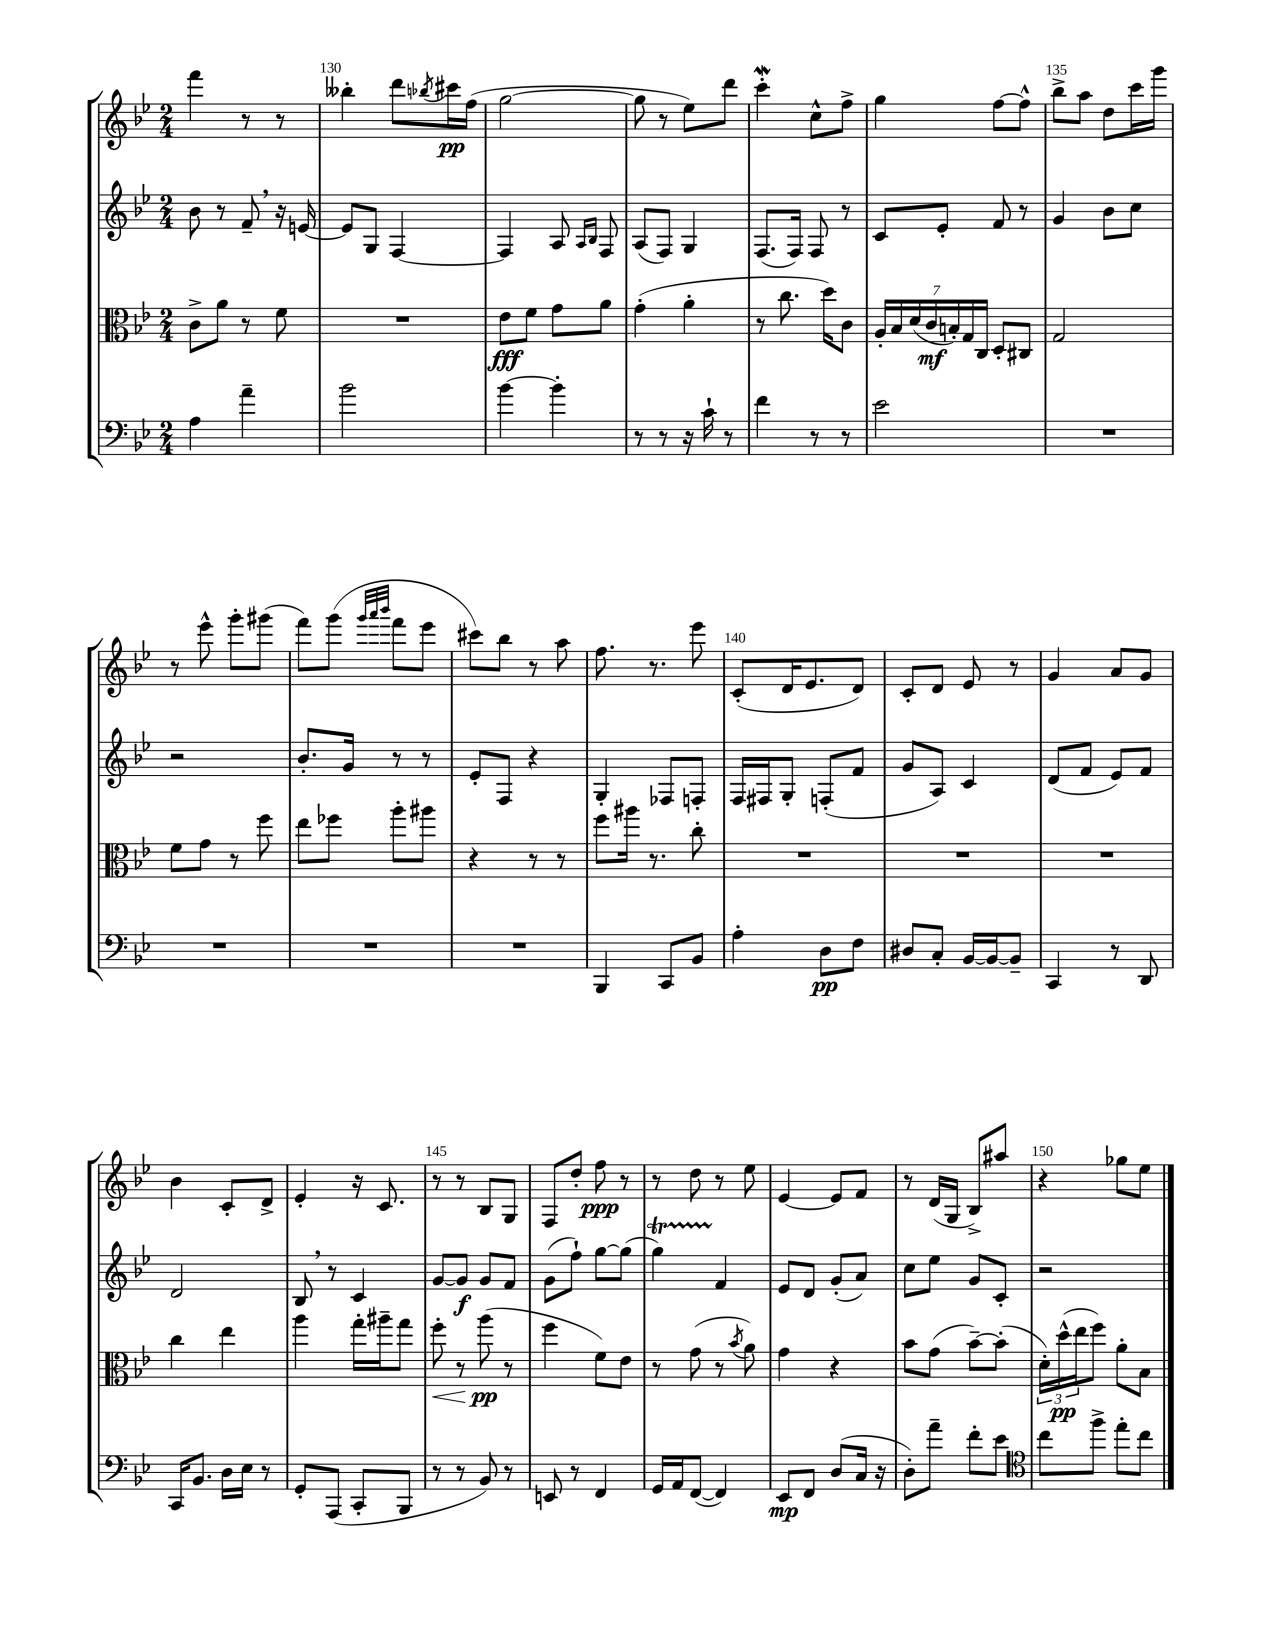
<<
\new StaffGroup <<
\new Staff = "s0" {
    \clef treble \key bes \major \numericTimeSignature \time 2/4
    f'''4 r8 r8 |
    beses''4-. d'''8 \acciaccatura { bes''8 } cis'''16\pp f''16( |
    g''2~ |
    g''8 r8 ees''8) d'''8 |
    c'''4-.\mordent c''8-^ f''8-> |
    g''4 f''8~ f''8-^ |
    bes''8-> a''8 d''8 c'''16 g'''16 |
    r8 ees'''8-^ g'''8-. gis'''8( |
    f'''8) g'''8( \grace { g'''32 a'''32 bes'''32 } f'''8 ees'''8 |
    cis'''8) bes''8 r8 a''8 |
    f''8. r8. ees'''8 |
    c'8-.( d'16 ees'8. d'8) |
    c'8-. d'8 ees'8 r8 |
    g'4 a'8 g'8 |
    bes'4 c'8-. d'8-> |
    ees'4-. r16 c'8. |
    r8 r8 bes8 g8 |
    f8 d''8-. f''8\ppp r8 |
    r8 d''8 r8 ees''8 |
    ees'4~ ees'8 f'8 |
    r8 d'16( g16 bes8->) ais''8 |
    r4 ges''8 ees''8 \bar "|." |
}
\new Staff = "s1" {
    \clef treble \key bes \major \numericTimeSignature \time 2/4
    bes'8 r8 f'8-- \breathe r16 e'16~ |
    e'8 g8 f4~ |
    f4 a8 \grace { a16 bes16 } f8 |
    a8( f8) g4 |
    f8.( f16) f8 r8 |
    c'8 ees'8-. f'8 r8 |
    g'4 bes'8 c''8 |
    r2 |
    bes'8.-. g'16 r8 r8 |
    ees'8-. f8 r4 |
    g4-. fes8 f8-. |
    f16 fis16 g8-. f8-.( f'8 |
    g'8 a8) c'4 |
    d'8( f'8 ees'8) f'8 |
    d'2 |
    bes8 \breathe r8 c'4 |
    g'8~ g'8\f g'8 f'8 |
    g'8( f''8-!) g''8~ g''8( |
    g''4\startTrillSpan) f'4\stopTrillSpan |
    ees'8 d'8 g'8-.( a'8) |
    c''8 ees''8 g'8 c'8-. |
    r2 \bar "|." |
}
\new Staff = "s2" {
    \clef alto \key bes \major \numericTimeSignature \time 2/4
    c'8-> a'8 r8 f'8 |
    R2 |
    ees'8\fff f'8 g'8 a'8 |
    g'4-.( a'4-. |
    r8 c''8. d''16) c'8 |
    \tuplet 7/4 { a16-. bes16 d'16( c'16\mf b16-.) g16 c16 } d8-. cis8 |
    g2 |
    f'8 g'8 r8 f''8 |
    ees''8 fes''8 a''8-. ais''8 |
    r4 r8 r8 |
    f''8 ais''16 r8. c''8-. |
    R2 |
    R2 |
    R2 |
    c''4 ees''4 |
    a''4 g''16-. ais''16-- g''8 |
    f''8-.\< r8 a''8\pp\!( r8 |
    f''4 f'8) ees'8 |
    r8 g'8( r8 \acciaccatura { bes'8 } a'8) |
    g'4 r4 |
    bes'8 g'8( bes'8~--) bes'8-.( |
    \tuplet 3/2 { d'16-.) d''16-^\pp( ees''16 } f''8) a'8-. bes8 \bar "|." |
}
\new Staff = "s3" {
    \clef bass \key bes \major \numericTimeSignature \time 2/4
    a4 a'4-- |
    bes'2 |
    bes'4~ bes'4-. |
    r8 r8 r16 c'16-! r8 |
    f'4 r8 r8 |
    ees'2 |
    R2 |
    R2 |
    R2 |
    R2 |
    bes,,4 c,8 bes,8 |
    a4-. d8\pp f8 |
    dis8 c8-. bes,16~ bes,16~ bes,8-- |
    c,4 r8 d,8 |
    c,16 bes,8. d16 ees16 r8 |
    g,8-. a,,8( c,8-. bes,,8 |
    r8 r8 bes,8) r8 |
    e,8 r8 f,4 |
    g,16 a,16 f,8~( f,4) |
    ees,8\mp f,8 d8( c16 r16 |
    d8-.) a'8-- f'8-. ees'8 |
    \clef tenor c''8 f''8-> ees''8-. c''8 \bar "|." |
}
>>
>>
\layout { \context { \Score currentBarNumber = #129 \override BarNumber.break-visibility = ##(#f #t #t) barNumberVisibility = #(every-nth-bar-number-visible 5) } }
